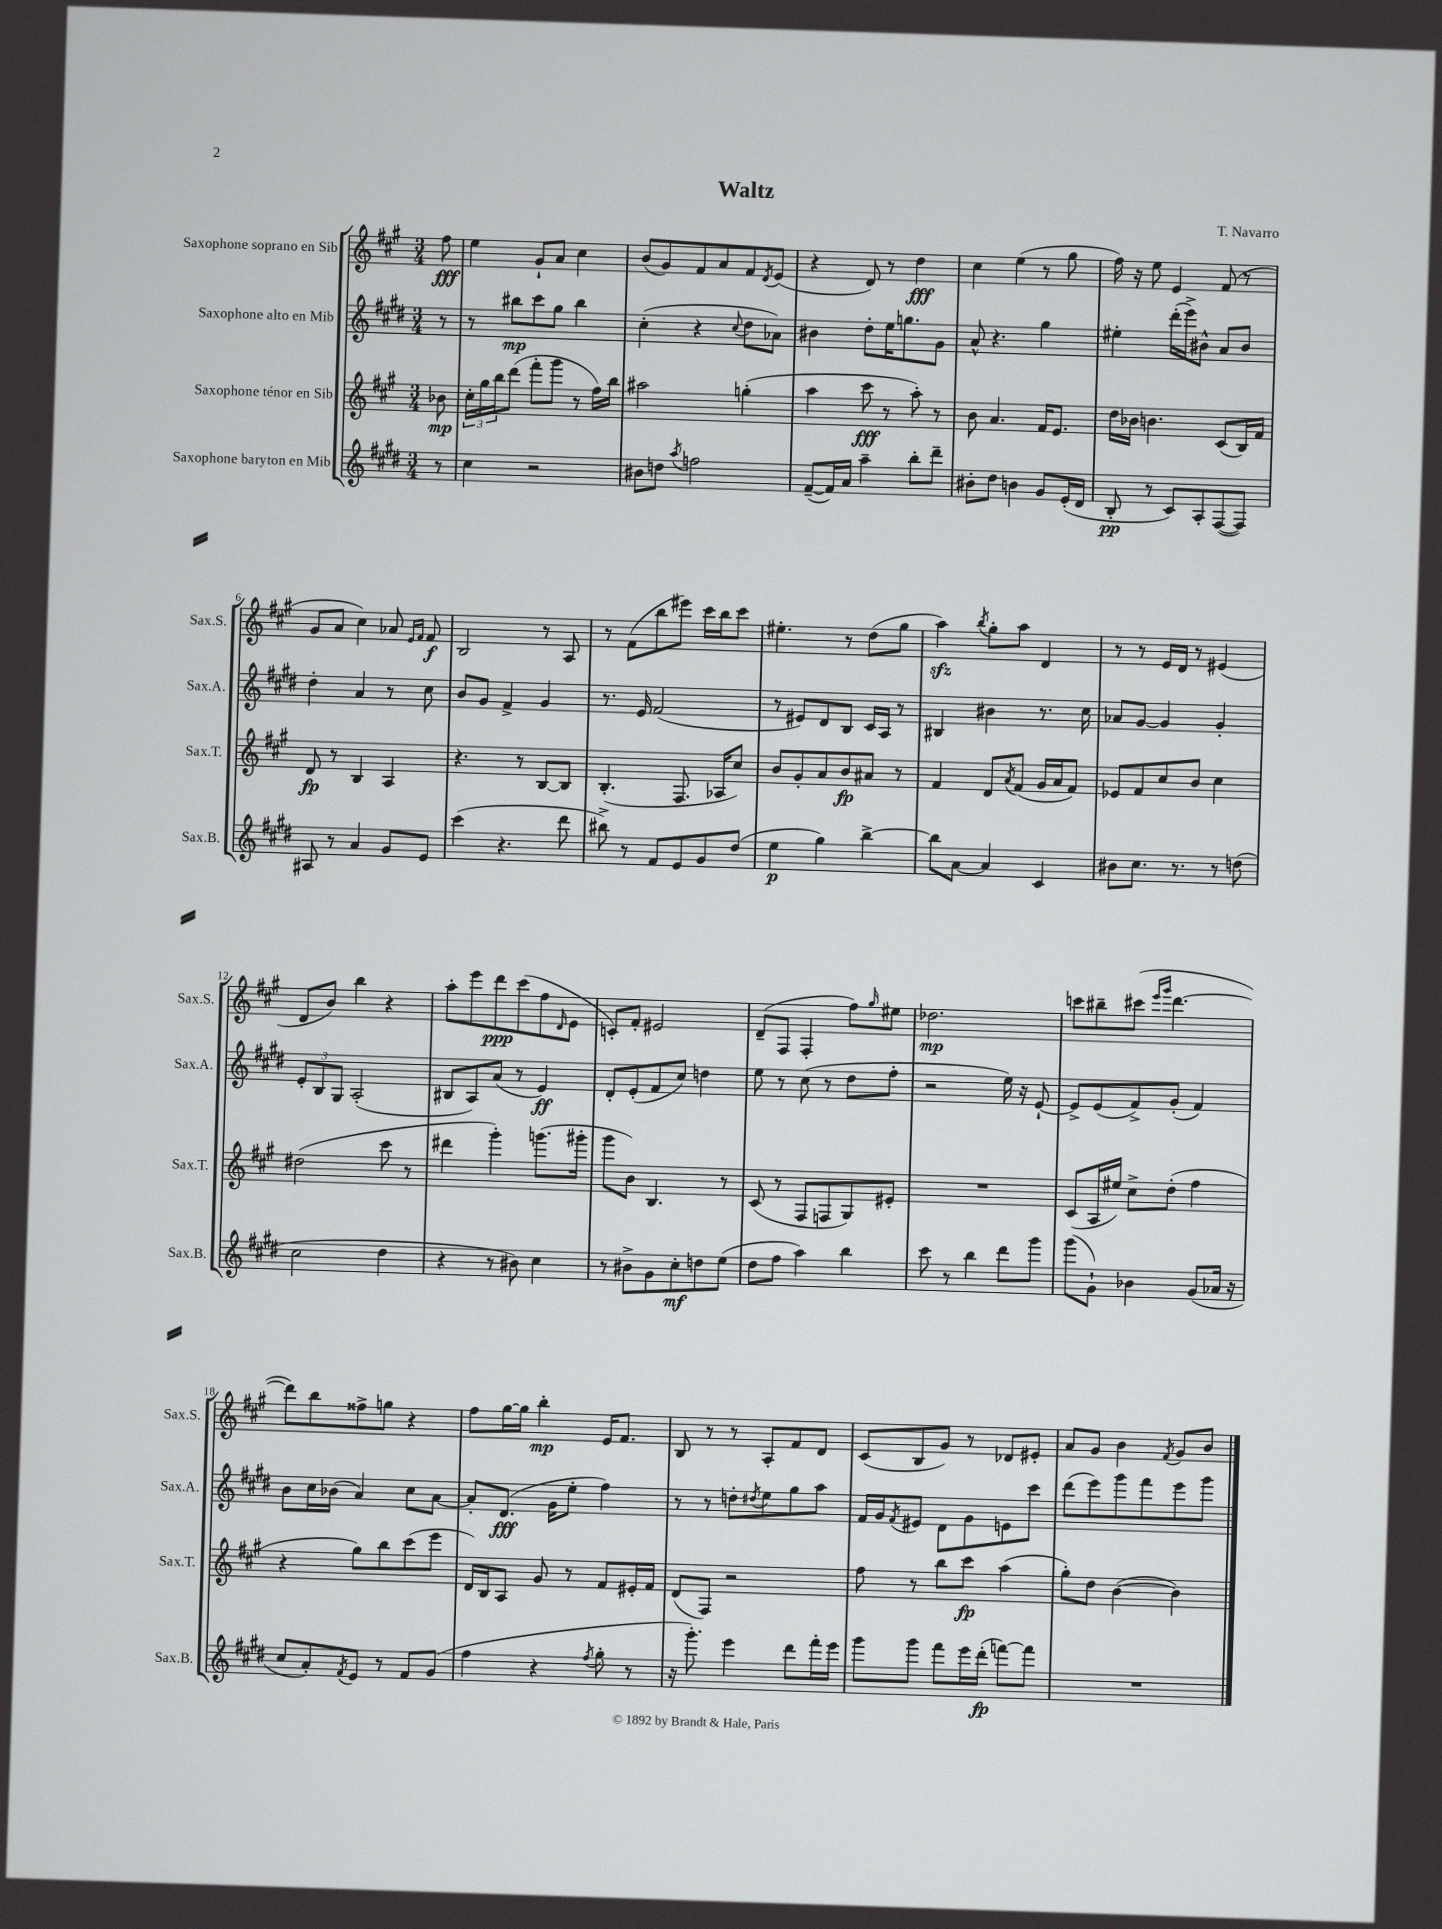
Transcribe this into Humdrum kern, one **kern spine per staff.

**kern	**kern	**kern	**kern
*staff4	*staff3	*staff2	*staff1
*clefG2	*clefG2	*clefG2	*clefG2
*k[f#c#g#d#]	*k[f#c#g#]	*k[f#c#g#d#]	*k[f#c#g#]
*M3/4	*M3/4	*M3/4	*M3/4
8r	8b-	8r	8ff#
=	=	=	=
4cc#	24cc#'	8r	4ee
.	24gg#	.	.
.	24bb	.	.
.	(8ddd	8bb#	.
2r	8fff#'	8ccc#	8g#`
.	8ggg#	8gg#	8a
.	8r	4bb#	4cc#
.	16ff#)	.	.
.	16bb	.	.
=	=	=	=
8b#	2aa#	(4cc#'	(8b
8dd	.	.	8g#)
8qaa	.	.	.
2ff	.	4r	8f#
.	.	.	8a
.	.	8qqcc#	.
.	(4gg'	8dd#	8f#
.	.	.	8qd
.	.	8a-)	(8e
=	=	=	=
([8f#~	4aa	4b#	4r
16f#])	.	.	.
16a	.	.	.
4aa~	8ccc#	8dd#'	8d)
.	8r	16ee	8r
.	.	8.gg	.
8bb'	8aa')	.	4dd
8ddd#~	8r	8g#	.
=	=	=	=
8b#'	8b	8a^^	4cc#
8dd#	4.a	4.r	.
4b	.	.	(4ee
8g#	16f#	4gg#	8r
.	8.e	.	.
(16e'	.	.	8gg#
16d#	.	.	.
=	=	=	=
8B'	16dd	4ee#'	16ff#)
.	16b-	.	16r
8r	4.b	.	8ee
8c#)	.	(16ddd#'	4e
.	.	16eee^)	.
8A'	.	8b#^^	.
([8F#	(8c#	8a	(8f#
8F#])	16B)	8b#	8r
.	16f#	.	.
=	=	=	=
8A#	8d	4dd#'	8g#
8r	8r	.	8a
4a	4B	4a	4cc#)
8g#	4A	8r	8a-
.	.	.	16qqe
.	.	.	16qqf#
8e	.	8cc#	8f#
=	=	=	=
(4ccc#	4.r	8b	2B
.	.	8g#	.
4.r	.	4f#^	.
.	8r	.	.
.	[8B	4g#	8r
8ddd#	8B]	.	8A
=	=	=	=
8bb#^)	(4.B'	8.r	8r
8r	.	.	(8f#
.	.	16e	.
8f#	.	(2f#	8bb
8e	8.F#	.	8eee#)
8g#	.	.	16ccc#
.	16A-	.	16bb
(8dd#	8cc#)	.	8ccc#
=	=	=	=
4ee	8b	8r	4.ee#'
.	8g#'	8e#)	.
4gg#)	8a	8d#	.
.	8b	8B	8r
[4bb^	8a#	16c#	(8dd
.	.	16A	.
.	8r	8r	8gg#
=	=	=	=
8bb]	4f#	4B#	4aa)
[8a	.	.	.
.	.	.	8qbb
4a]	8d	4b#	8gg#'
.	8qa	.	.
.	(8f#	.	8aa
4c#	16g#	8.r	4d
.	16a	.	.
.	8f#)	.	.
.	.	16cc#	.
=	=	=	=
8b#	8e-	8a-	8r
8.cc#	8f#	[8g#	8r
.	8cc#	4g#]	16e
8.r	.	.	16d
.	8b	.	8r
8r	4cc#	4g#'	(4e#
(8dd	.	.	.
=	=	=	=
2cc#	(2dd#	12e'	8d
.	.	12B	.
.	.	.	8b)
.	.	12G#	.
.	.	(2A'	4bb
4dd#	8ccc#	.	4r
.	8r	.	.
=	=	=	=
4r	4ddd#	8B#	8aa'
.	.	8A)	8eee
8r	4ggg#')	(8a	8ddd
8b#)	.	8r	(8ccc#
4cc#	(8.ggg	4e)	8ff#
.	.	.	16qqd
.	.	.	8e
.	16ggg#'	.	.
=	=	=	=
8r	8ggg#	8d#'	8c')
8b#^	8b)	(8e'	8f#'
8g#	4.B	8f#	2e#
8cc#'	.	8cc#)	.
8dd	.	4dd	.
(8ee	8r	.	.
=	=	=	=
8dd#	(8c#	8ee	(8d~
8ff#	8r	8r	8F#
4aa)	8F#	(8cc#	4F#'
.	8F	8r	.
4bb	8G#)	8dd#	8ff#)
.	.	.	16qqgg#
.	8e#'	8ff#'	8ee#
=	=	=	=
8ccc#	2.r	2r	2.dd-
8r	.	.	.
4bb	.	.	.
8ddd#	.	16ee)	.
.	.	16r	.
8ggg#	.	[8e`	.
=	=	=	=
(8ggg#	(8c#	8e^]	8ccc
8g#`)	16A	(8e	8bb#~
.	16ee#)	.	.
4b-	8cc#^	8f#^)	(8ccc#
.	.	.	16qqeee
.	.	.	16qqggg#
.	(8dd'	(8g#'	[4.ddd
(8g#	4ff#	4f#)	.
16a-	.	.	.
16r	.	.	.
=	=	=	=
8cc#	4r	8b	8ddd])
8a')	.	16cc#	8bb
.	.	(16b-	.
8qf#	.	.	.
8e	8gg#)	4a)	8ff##^
8r	8bb	.	8gg
8f#	(8ccc#	8cc#	4r
(8g#	8eee	[8a	.
=	=	=	=
4ff#	16d)	8a']	8ff#
.	16B	.	.
.	8A	(8.d#	[16gg#
.	.	.	16gg#]
4r	8g#	.	4bb'
.	.	16g#	.
.	8r	8ee'	.
8qff#	.	.	.
8gg#'	8f#	4ff#)	16e
.	.	.	8.f#
8r	16e#'	.	.
.	16f#	.	.
=	=	=	=
16r	(8d	8r	8B
8.ggg#')	.	.	.
.	8F#)	8r	8r
4eee	2r	8dd'	8r
.	.	8qdd#	.
.	.	8ee	8A'
8ddd#	.	8gg#	8f#
16fff#'	.	8aa	8d
16eee	.	.	.
=	=	=	=
8ggg#	8ff#	16f#	(8c#
.	.	16g#	.
.	.	8qf#	.
8ggg#	8r	8e#	8B
8fff#	8bb	8d#	8g#)
16eee	8ccc#	8g#	8r
(16ddd#'	.	.	.
[8fff)	(4aa	8e	8d-
8fff]	.	8ccc#	8e#'
=	=	=	=
2.r	8gg#')	(8ddd#	8a
.	8dd	8eee)	8g#
.	([4b	8ggg#	4b
.	.	8fff#	.
.	.	.	8qf#
.	4b])	8eee	8g#
.	.	8ggg#	8b
==	==	==	==
*-	*-	*-	*-
